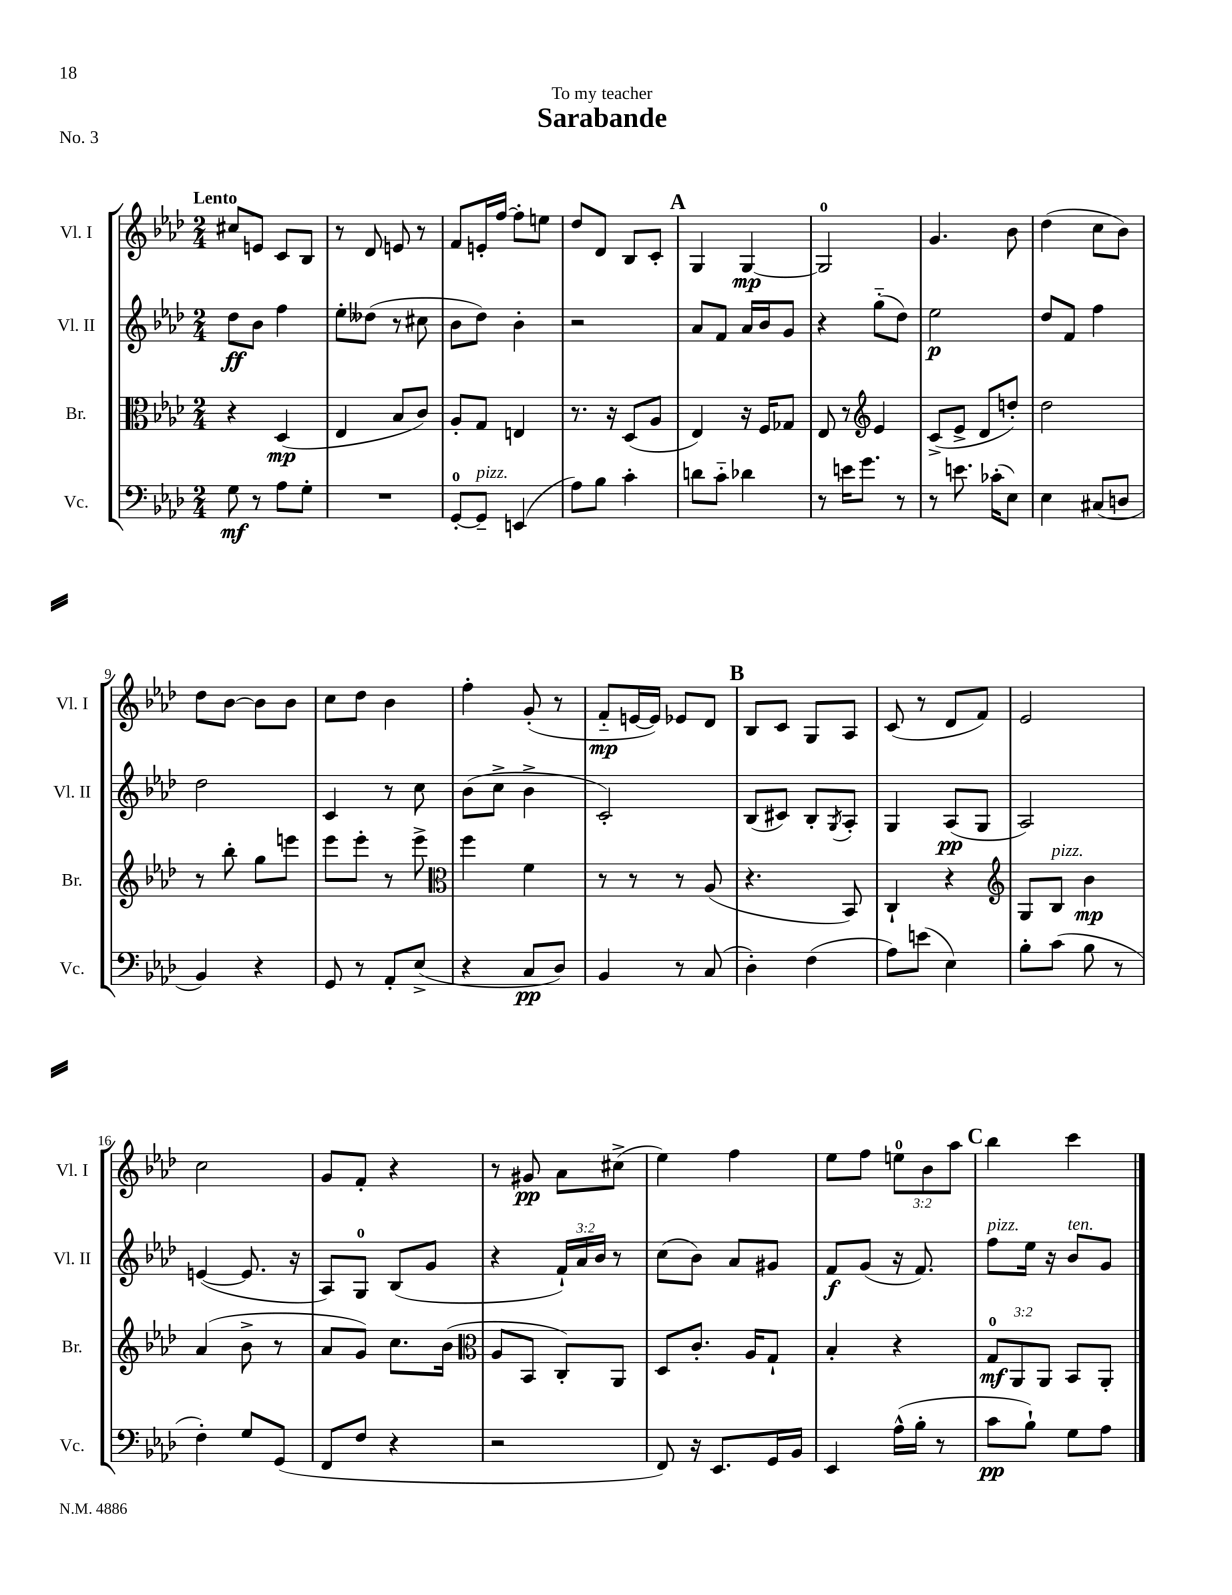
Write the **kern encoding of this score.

**kern	**dynam	**kern	**dynam	**kern	**dynam	**kern	**dynam
*part4	*part4	*part3	*part3	*part2	*part2	*part1	*part1
*staff4	*staff4	*staff3	*staff3	*staff2	*staff2	*staff1	*staff1
*I"Vc.	*	*I"Br.	*	*I"Vl. II	*	*I"Vl. I	*
*I'Vc.	*	*I'Br.	*	*I'Vl. II	*	*I'Vl. I	*
*clefF4	*	*clefC3	*	*clefG2	*	*clefG2	*
*k[b-e-a-d-]	*	*k[b-e-a-d-]	*	*k[b-e-a-d-]	*	*k[b-e-a-d-]	*
*M2/4	*	*M2/4	*	*M2/4	*	*M2/4	*
=1	=1	=1	=1	=1	=1	=1	=1
!	!	!	!	!	!	!LO:TX:a:B:t=Lento	!
8G\	mf	4r	.	8dd-\L	ff	8cc#X/L	.
8r	.	.	.	8b-\J	.	8en/J	.
8A-\L	.	(4D-/	mp	4ff\	.	8c/L	.
8G'\J	.	.	.	.	.	8B-/J	.
=2	=2	=2	=2	=2	=2	=2	=2
2r	.	4E-/	.	8ee-'\L	.	8r	.
.	.	.	.	(8dd--X\J	.	8d-/	.
.	.	8B-/L	.	8r	.	8en/	.
.	.	8c/J)	.	8cc#X\	.	8r	.
=3	=3	=3	=3	=3	=3	=3	=3
[8GG'/L	.	8A-'/L	.	8b-\L	.	8f/L	.
!LO:TX:a:i:t=pizz.	!	!	!	!	!	!	!
8GG~/J]	.	8G/J	.	8dd-\J)	.	16en'/L	.
.	.	.	.	.	.	[16ff/JJ	.
(4EEn/	.	4En/	.	4b-'\	.	8ff'\L]	.
.	.	.	.	.	.	8een\J	.
=4	=4	=4	=4	=4	=4	=4	=4
8A-\L)	.	8.r	.	2r	.	8dd-/L	.
8B-\J	.	.	.	.	.	8d-/J	.
.	.	16r	.	.	.	.	.
4c'\	.	(8D-/L	.	.	.	8B-/L	.
.	.	8A-/J	.	.	.	8c'/J	.
!!LO:REH:place=s1:t=A
=5	=5	=5	=5	=5	=5	=5	=5
8dn\L	.	4E-/)	.	8a-/L	.	4G/	.
8c\J	.	.	.	8f/J	.	.	.
4d-X\	.	16r	.	16a-/LL	.	[4G/	mp
.	.	16F/KL	.	16b-/J	.	.	.
.	.	8G-X/J	.	8g/J	.	.	.
=6	=6	=6	=6	=6	=6	=6	=6
8r	.	8E-/	.	4r	.	2G/]	.
16en\KL	.	8r	.	.	.	.	.
8.g\J	.	.	.	.	.	.	.
*	*	*clefG2	*	*	*	*	*
.	.	4e-/	.	(8gg\L	.	.	.
8r	.	.	.	8dd-\J)	.	.	.
=7	=7	=7	=7	=7	=7	=7	=7
8r	.	(8c^/L	.	2ee-\	p	4.g/	.
8.en\	.	8e-^/J	.	.	.	.	.
.	.	8d-/L	.	.	.	.	.
(16c-X'\KL	.	.	.	.	.	.	.
8E-\J)	.	8ddn'/J)	.	.	.	8b-\	.
=8	=8	=8	=8	=8	=8	=8	=8
4E-\	.	2dd-\	.	8dd-/L	.	(4dd-\	.
.	.	.	.	8f/J	.	.	.
(8C#X/L	.	.	.	4ff\	.	8cc\L	.
8Dn/J	.	.	.	.	.	8b-\J)	.
!!LO:LB:g=z
=9	=9	=9	=9	=9	=9	=9	=9
4BB-/)	.	8r	.	2dd-\	.	8dd-\L	.
.	.	8bb-'\	.	.	.	[8b-\J	.
4r	.	8gg\L	.	.	.	8b-\L]	.
.	.	8eeen\J	.	.	.	8b-\J	.
=10	=10	=10	=10	=10	=10	=10	=10
8GG/	.	8eee-\L	.	4c/	.	8cc\L	.
8r	.	8eee-'\J	.	.	.	8dd-\J	.
8AA-'/L	.	8r	.	8r	.	4b-\	.
(8E-^/J	.	8eee-^\	.	8cc\	.	.	.
=11	=11	=11	=11	=11	=11	=11	=11
*	*	*clefC3	*	*	*	*	*
4r	.	4ff\	.	(8b-\L	.	4ff'\	.
.	.	.	.	8cc^\J	.	.	.
8C/L	pp	4f\	.	4b-^\	.	(8g'/	.
8D-/J)	.	.	.	.	.	8r	.
=12	=12	=12	=12	=12	=12	=12	=12
4BB-/	.	8r	.	2c'/)	.	8f/L	mp
.	.	8r	.	.	.	[16en/L	.
.	.	.	.	.	.	16e/JJ])	.
8r	.	8r	.	.	.	8e-X/L	.
(8C/	.	(8A-/	.	.	.	8d-/J	.
!!LO:REH:place=s1:t=B
=13	=13	=13	=13	=13	=13	=13	=13
4D-'\)	.	4.r	.	(8B-/L	.	8B-/L	.
.	.	.	.	8c#X/J)	.	8c/J	.
(4F\	.	.	.	8B-'/L	.	8G/L	.
.	.	.	.	8qG/	.	.	.
.	.	8BB-/)	.	8A-'/J	.	8A-/J	.
=14	=14	=14	=14	=14	=14	=14	=14
8A-\L)	.	4C`/	.	4G/	.	(8c/	.
(8en\J	.	.	.	.	.	8r	.
4E-\)	.	4r	.	(8A-/L	pp	8d-/L	.
.	.	.	.	8G/J	.	8f/J)	.
=15	=15	=15	=15	=15	=15	=15	=15
*	*	*clefG2	*	*	*	*	*
8B-'\L	.	8G/L	.	2A-/)	.	2e-/	.
!	!	!LO:TX:a:i:t=pizz.	!	!	!	!	!
(8c\J	.	8B-/J	.	.	.	.	.
8B-\	.	4b-\	mp	.	.	.	.
8r	.	.	.	.	.	.	.
!!LO:LB:g=z
=16	=16	=16	=16	=16	=16	=16	=16
4F'\)	.	(4a-/	.	([4en/	.	2cc\	.
8G/L	.	8b-^\	.	8.e/]	.	.	.
(8GG/J	.	8r	.	.	.	.	.
.	.	.	.	16r	.	.	.
=17	=17	=17	=17	=17	=17	=17	=17
8FF/L	.	8a-/L	.	8A-/L)	.	8g/L	.
8F/J	.	8g/J)	.	8G/J	.	8f'/J	.
4r	.	8.cc\L	.	(8B-/L	.	4r	.
.	.	.	.	8g/J	.	.	.
.	.	(16b-\Jk	.	.	.	.	.
=18	=18	=18	=18	=18	=18	=18	=18
*	*	*clefC3	*	*	*	*	*
2r	.	8A-/L	.	4r	.	8r	.
.	.	8BB-/J	.	.	.	8g#X/	pp
.	.	8C'/L)	.	24f`/LL)	.	8a-\L	.
.	.	.	.	24a-/	.	.	.
.	.	.	.	24b-/JJ	.	.	.
.	.	8AA-/J	.	8r	.	(8cc#X^\J	.
=19	=19	=19	=19	=19	=19	=19	=19
8FF/)	.	8D-/L	.	(8cc\L	.	4ee-\)	.
16r	.	8.c'/J	.	8b-\J)	.	.	.
8.EE-/L	.	.	.	.	.	.	.
.	.	.	.	8a-/L	.	4ff\	.
.	.	16A-/KL	.	.	.	.	.
16GG/L	.	8G`/J	.	8g#X/J	.	.	.
16BB-/JJ	.	.	.	.	.	.	.
=20	=20	=20	=20	=20	=20	=20	=20
4EE-/	.	4B-'/	.	8f/L	f	8ee-\L	.
.	.	.	.	(8g/J	.	8ff\J	.
(16A-^^\LL	.	4r	.	16r	.	12een\L	.
16B-'\JJ	.	.	.	8.f/)	.	.	.
.	.	.	.	.	.	12b-\	.
8r	.	.	.	.	.	.	.
.	.	.	.	.	.	12aa-\J	.
!!LO:REH:place=s1:t=C
=21	=21	=21	=21	=21	=21	=21	=21
!	!	!	!	!LO:TX:a:i:t=pizz.	!	!	!
8c\L	pp	12G/L	mf	8ff\L	.	4bb-\	.
.	.	12AA-/	.	.	.	.	.
8B-`\J)	.	.	.	16ee-\Jk	.	.	.
.	.	12AA-/J	.	.	.	.	.
.	.	.	.	16r	.	.	.
!	!	!	!	!LO:TX:a:i:t=ten.	!	!	!
8G\L	.	8BB-/L	.	8b-/L	.	4ccc\	.
8A-\J	.	8AA-'/J	.	8g/J	.	.	.
==	==	==	==	==	==	==	==
*-	*-	*-	*-	*-	*-	*-	*-
